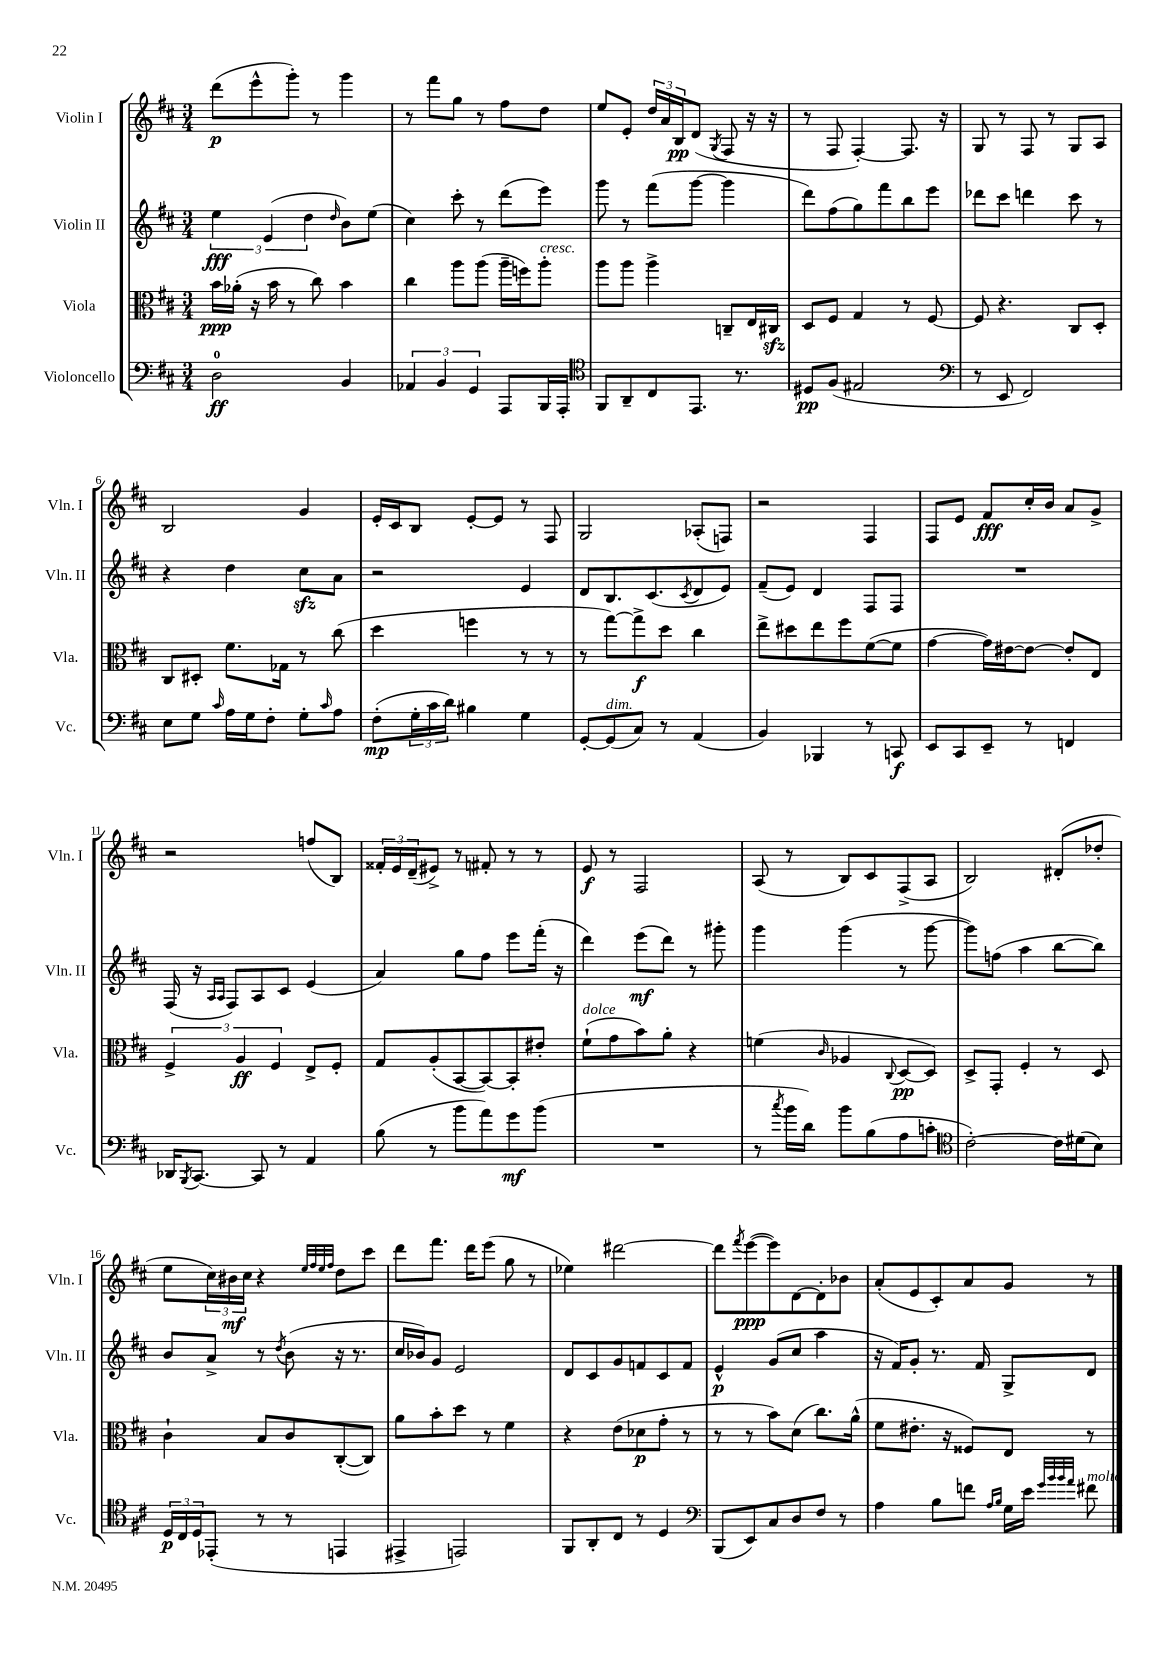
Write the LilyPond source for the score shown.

<<
\new StaffGroup <<
\new Staff = "s0" \with { instrumentName = "Violin I" shortInstrumentName = "Vln. I" } {
    \clef treble \key d \major \numericTimeSignature \time 3/4
    d'''8\p( e'''8-^ g'''8-.) r8 g'''4 |
    r8 fis'''8 g''8 r8 fis''8 d''8 |
    e''8 e'8-. \tuplet 3/2 { d''16 a'16 b16\pp } d'8( \acciaccatura { g8 } fis8 r16 r16 |
    r8 fis8 fis4~-.) fis8. r16 |
    g8 r8 fis8 r8 g8 a8 |
    b2 g'4 |
    e'16-. cis'16 b8 e'8~-. e'8 r8 fis8 |
    g2 aes8-.( f8) |
    r2 fis4 |
    fis8 e'8 fis'8\fff cis''16-. b'16 a'8 g'8-> |
    r2 f''8( b8) |
    \tuplet 3/2 { fisis'16-. e'16 d'16--( } eis'8->) r8 fis'8-. r8 r8 |
    e'8\f r8 fis2 |
    a8( r8 b8) cis'8 fis8->( a8 |
    b2) dis'8-.( des''8-. |
    e''8 \tuplet 3/2 { cis''16) bis'16\mf cis''16 } r4 \grace { e''32 fis''32 e''32 fis''32 } d''8 cis'''8 |
    d'''8 fis'''8. d'''16 e'''8( g''8 r8 |
    ees''4) dis'''2~ |
    dis'''8 \acciaccatura { fis'''8 } e'''8~\ppp( e'''8) d'8~ d'8-. bes'8 |
    a'8-.( e'8 cis'8-.) a'8 g'8 r8 \bar "|." |
}
\new Staff = "s1" \with { instrumentName = "Violin II" shortInstrumentName = "Vln. II" } {
    \clef treble \key d \major \numericTimeSignature \time 3/4
    \tuplet 3/2 { e''4\fff e'4( d''4 } \grace { d''16 } b'8) e''8( |
    cis''4) cis'''8-. r8 d'''8( e'''8) |
    g'''8 r8 fis'''8( g'''8~ g'''4 |
    d'''8) fis''8( g''8) fis'''8 b''8 e'''8 |
    des'''8 cis'''8 d'''4 cis'''8 r8 |
    r4 d''4 cis''8\sfz a'8 |
    r2 e'4 |
    d'8 b8. cis'8.( \acciaccatura { cis'8 } d'8 e'8) |
    fis'8--( e'8) d'4 fis8 fis8 |
    R2. |
    fis16( r16 \grace { a16 a16 } fis8) a8 cis'8 e'4( |
    a'4) g''8 fis''8 e'''8 fis'''16-.( r16 |
    d'''4) e'''8\mf( d'''8) r8 gis'''8-. |
    g'''4 g'''4( r8 g'''8~ |
    g'''8) f''8( a''4 b''8~ b''8) |
    b'8 a'8-> r8 \acciaccatura { d''8 } b'8( r16 r8. |
    cis''16 bes'16) g'8 e'2 |
    d'8 cis'8 g'8 f'8 cis'8 f'8 |
    e'4-^\p g'8( cis''8 a''4 |
    r16 fis'16) g'8-. r8. fis'16 g8-> d'8 \bar "|." |
}
\new Staff = "s2" \with { instrumentName = "Viola" shortInstrumentName = "Vla." } {
    \clef alto \key d \major \numericTimeSignature \time 3/4
    b'16\ppp aes'16-.( r16 b'16 r8 cis''8) b'4 |
    cis''4 a''8 a''8( a''16-- f''16) a''8-.^\markup { \italic "cresc." } |
    a''8 a''8 a''4-> c8-- e16 cis16\sfz |
    d8 fis8 g4 r8 fis8~ |
    fis8 r4. cis8 d8-. |
    cis8 dis8-. fis'8. ges16 r8 cis''8( |
    d''4 f''4 r8 r8 |
    r8 g''8~) g''8->\f d''8 cis''4 |
    e''8-> dis''8 e''8 fis''8 fis'8~( fis'8 |
    g'4~ g'16) eis'16~ eis'8~ eis'8-. e8 |
    \tuplet 3/2 { fis4-> a4\ff fis4 } e8-> fis8-. |
    g8 a8-.( b,8~ b,8~) b,8-. eis'8-. |
    fis'8-!^\markup { \italic "dolce" }( g'8 b'8) a'8-. r4 |
    f'4( \grace { cis'16 } aes4 \appoggiatura { cis8 } d8~\pp d8) |
    d8-> g,8-. fis4-. r8 d8 |
    cis'4-! b8 cis'8 cis8~-.( cis8) |
    a'8 b'8-. d''8 r8 fis'4 |
    r4 e'8( des'8\p g'8-. r8 |
    r8 r8 b'8) d'8( cis''8.) a'16-^( |
    fis'8 eis'8.-. r16 fisis8) e8 r8 \bar "|." |
}
\new Staff = "s3" \with { instrumentName = "Violoncello" shortInstrumentName = "Vc." } {
    \clef bass \key d \major \numericTimeSignature \time 3/4
    d2-0\ff b,4 |
    \tuplet 3/2 { aes,4 b,4 g,4 } a,,8 b,,16 a,,16-. |
    \clef tenor fis,8 a,8-- cis8 e,8. r8. |
    dis8\pp fis8( eis2 |
    \clef bass r8 e,8 fis,2) |
    e8 g8 \grace { cis'16 } a16 g16 fis8-. g8-. \grace { cis'16 } a8 |
    fis8-.\mp( \tuplet 3/2 { g16-. cis'16 d'16) } bis4 g4 |
    g,8~-. g,8^\markup { \italic "dim." }( cis8) r8 a,4( |
    b,4) bes,,4 r8 c,8\f |
    e,8 cis,8 e,8-- r8 f,4 |
    des,16 \acciaccatura { b,,8 } cis,8.~ cis,8 r8 a,4 |
    b8( r8 b'8 a'8) g'8\mf b'8( |
    R2. |
    r8 \acciaccatura { cis''8 } b'16 d'16) b'8 b8( a8 c'8-. |
    \clef tenor cis'2~-.) cis'16 dis'16( b8) |
    \tuplet 3/2 { d16\p cis16 d16 } ees,8-.( r8 r8 e,4 |
    eis,4-> e,2) |
    fis,8 a,8-. cis8 r8 d4 |
    \clef bass b,,8( e,8) cis8 d8 fis8 r8 |
    a4 b8 f'8 \grace { a16 b16 } g16 e'16 \grace { g'32 b'32 b'32 a'32 } fis'8^\markup { \italic "molto" } \bar "|." |
}
>>
>>
